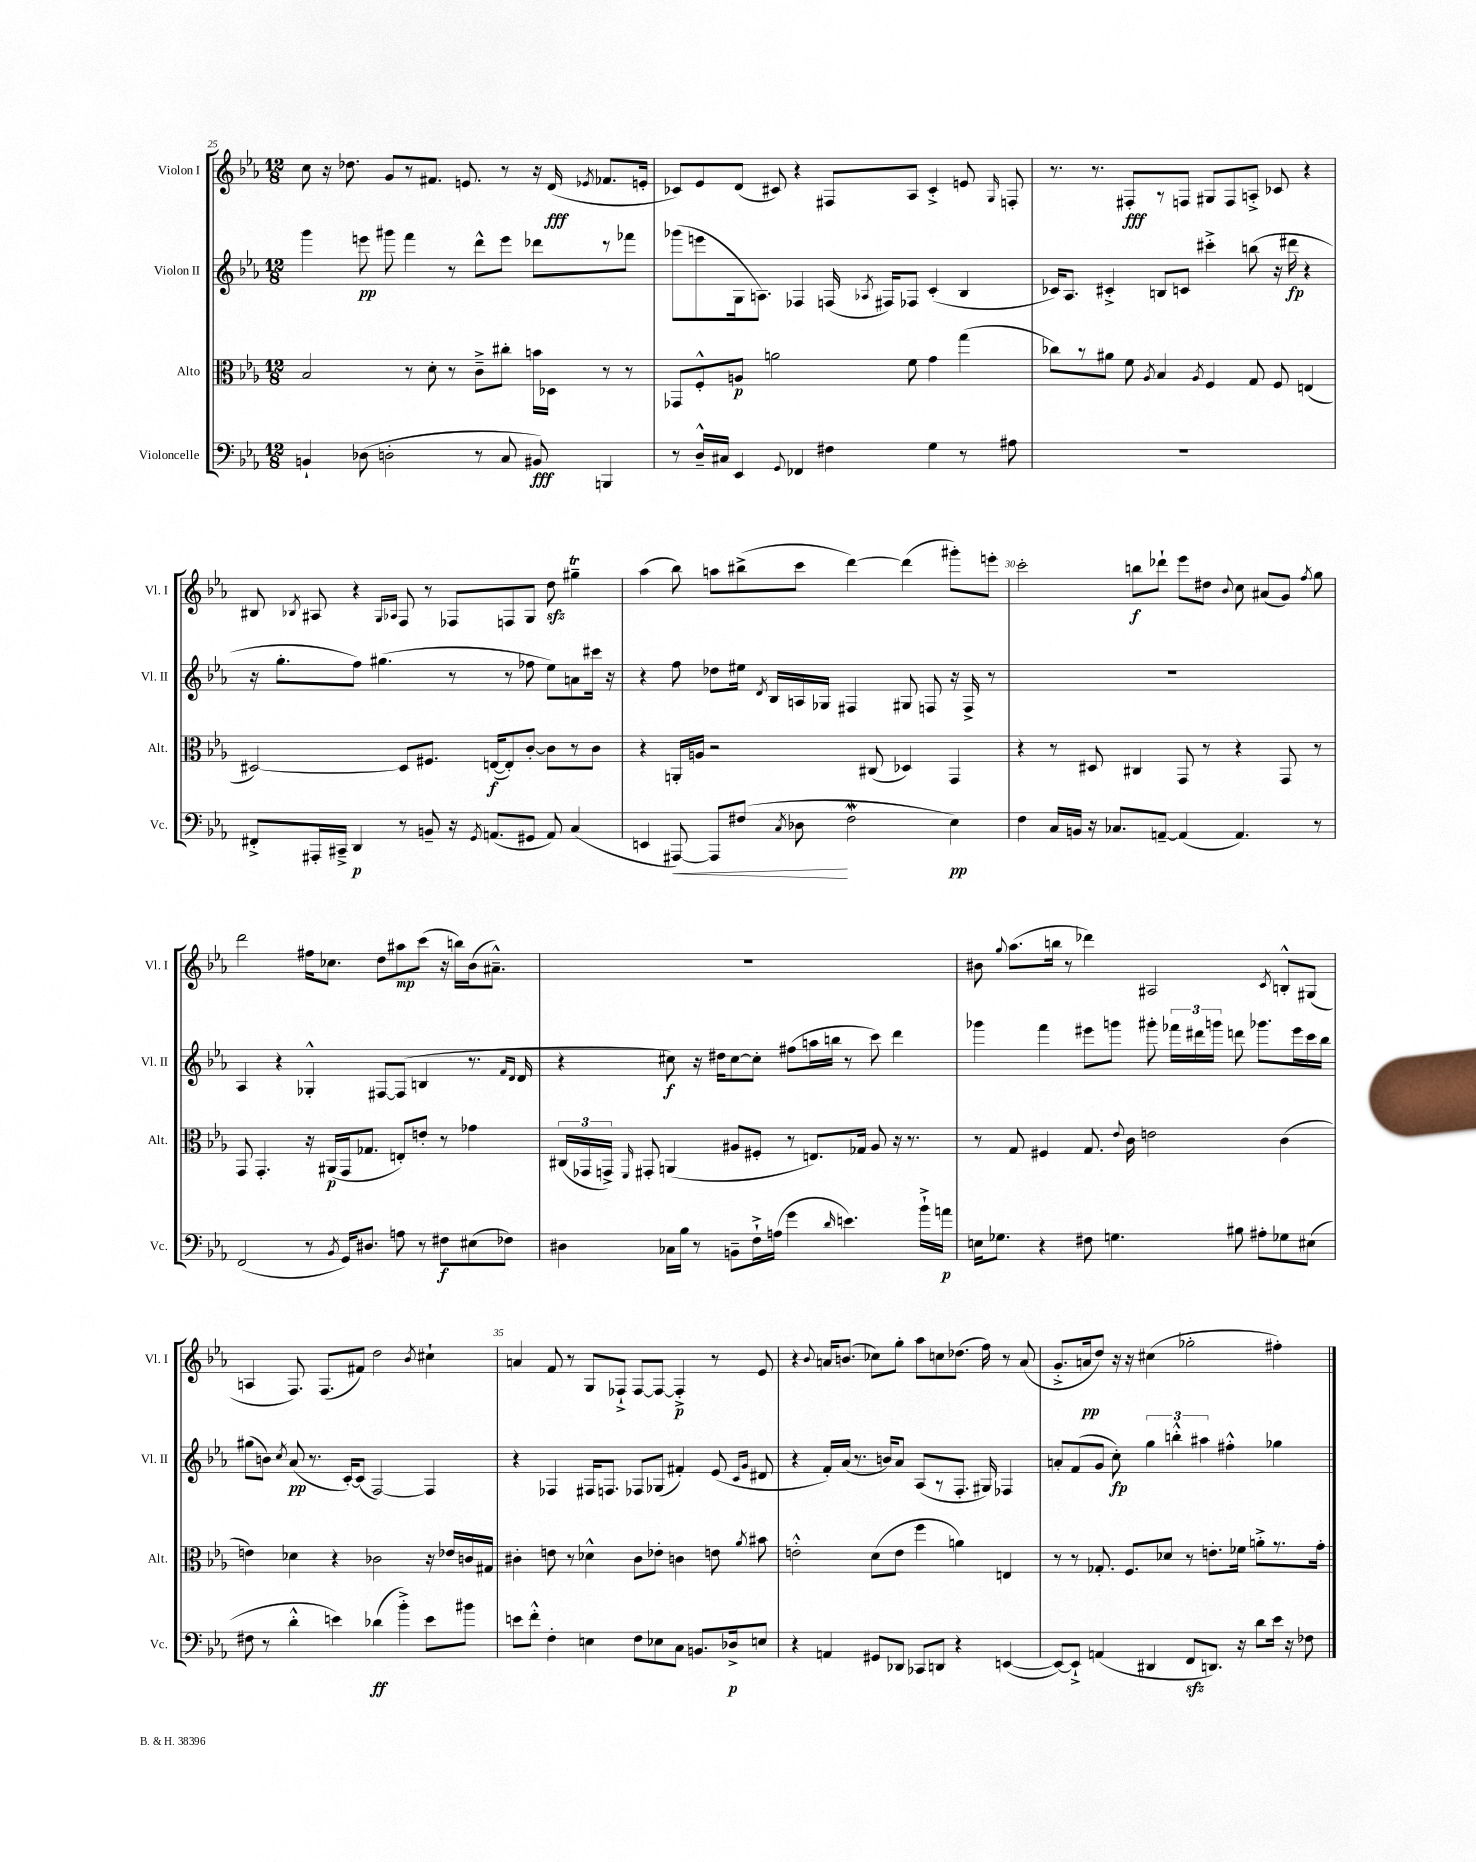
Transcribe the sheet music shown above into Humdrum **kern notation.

**kern	**kern	**kern	**kern
*staff4	*staff3	*staff2	*staff1
*clefF4	*clefC3	*clefG2	*clefG2
*k[b-e-a-]	*k[b-e-a-]	*k[b-e-a-]	*k[b-e-a-]
*M12/8	*M12/8	*M12/8	*M12/8
4BB`	2B-	4ggg	8cc
.	.	.	16r
.	.	.	8.dd-
(8D-	.	8eee	.
2D'	.	8ggg#	8g
.	8r	4fff	8r
.	8d'	.	8.f#
.	8r	8r	.
.	.	.	8.e
8r	8c~^	8ddd^^	.
8C	8cc#'	8eee	8r
8BB#)	16b	8ddd-	16r
.	16D-	.	(16d
.	.	.	8qe-
4BBB	8r	8r	8.f-
.	8r	8fff-	.
.	.	.	16e'
=	=	=	=
8r	8GG-	(8ggg-	8c-)
16D~^^	8F'^^	8eee	8e-
16C#	.	.	.
4EE-	8A	16G	(8d
.	.	8.A)	.
.	2a	.	8c#)
8qqGG	.	.	.
4FF-	.	4F-	4r
4F#	.	(16F	8F#
.	.	8qA-	.
.	.	16F#)	.
.	8f	8F-	8A-
4G	4g	(4c'	4c#'^
8r	(4gg	4B-	8e
.	.	.	16qqG
8A#	.	.	8F'
=	=	=	=
1.r	8cc-)	16c-)	8.r
.	.	8.A-	.
.	8r	.	.
.	.	.	8.r
.	8a#	4c#'^	.
.	8f	.	8F#'
.	8qA-	.	.
.	4B-	8B	8r
.	.	8c	8F
.	8qA-	.	.
.	4F	4ccc#'^	8G#
.	.	.	8F
.	8G	(8bb	8A'^
.	8F	16r	8c-
.	.	16ddd#	.
.	(4E	4r	4r
=	=	=	=
8FF#'^	[2D#)	16r	8B#
.	.	8.gg'	.
.	.	.	8qB-
16AAA#'	.	.	8A#
16CC#~^	.	.	.
4DD	.	8ff)	4r
.	.	(4.gg#	.
.	.	.	16qqG
.	.	.	16qqA-
8r	8D#]	.	8F
8BB~	8.F#	.	8r
16r	.	8r	8F-
8qGG	.	.	.
(8.AA	([16E	.	.
.	8E'])	8r	8F
8GG#	[8c'	8ff-	8G
8AA)	8c]	8ee-)	8dd
(4C	8r	8a	4gg#~
.	8c	16ccc#	.
.	.	16r	.
=	=	=	=
4EE	4r	4r	(4aa-
[8AAA#)	16AA'	8ff	8bb-)
.	16A	.	.
8AAA#]	2r	8dd-	8aa
(8F#	.	16ee#	(8bb#^
.	.	8qd	.
.	.	16B-	.
8qC	.	.	.
8D-	.	16A	8ccc
.	.	16G-	.
2F#	.	4F#	[4ddd)
.	(8C#	.	.
.	4D-)	8G#	(4ddd]
.	.	8F	.
4E-)	4GG	16r	8ggg#')
.	.	16F^	.
.	.	8r	8eee'
=	=	=	=
4F	4r	1.r	2ccc'
16C	8r	.	.
16BB	.	.	.
16r	8D#	.	.
8.C-	.	.	.
.	4C#	.	8bb
[8AA~	.	.	8ddd-`
(4AA]	8GG	.	8eee-
.	8r	.	8dd#
.	.	.	8qqb-
4.AA)	4r	.	8cc
.	.	.	(8a#
.	8GG	.	8g)
.	.	.	8qff
8r	8r	.	8gg
=	=	=	=
(2FF	8GG	4A-	2ddd
.	4.GG'	.	.
.	.	4r	.
8r	16r	4G-'^^	16ff#
.	(16AA#	.	8.cc-
8qBB-	.	.	.
16GG)	16GG	.	.
8.D#	8.G-	.	.
.	.	[8F#	8dd
8A	8E')	(8F#]	8aa#
8r	8e'	4B	(8ccc
8F#	8r	.	16r
.	.	.	16bb)
(8E#	4g-	8.r	(16b-
.	.	.	8.a#~^^)
8F-)	.	.	.
.	.	16qqf	.
.	.	16qqd	.
.	.	16d	.
=	=	=	=
4D#	(24C#	4r	1.r
.	24GG-	.	.
.	24GG^)	.	.
.	16qqFF	.	.
.	8GG#'	.	.
16C-	(4AA	8cc#)	.
16B-	.	.	.
8r	.	16r	.
.	.	16dd#	.
8BB~	8A#	[8cc#	.
16F`^	8F#'	8cc#']	.
(16A	.	.	.
4g	8r	(8ff#	.
.	8.E)	16aa	.
.	.	16bb	.
16qqd	.	.	.
4.e)	.	8r	.
.	16G-	.	.
.	8A#	8ccc)	.
.	16r	4ddd	.
.	8.r	.	.
16b-`^	.	.	.
16a	.	.	.
=	=	=	=
16E	8r	4ggg-	8b#
8.G-	.	.	.
.	.	.	8qqgg
.	8G	.	(8.aa-
4r	4F#	4fff	.
.	.	.	16bb
.	.	.	8r
8F#	8.G	8eee#	4ddd-)
4.G	.	8ggg	.
.	8qqe-	.	.
.	16c	.	.
.	2e	8ggg#'	2A#
.	.	24fff-	.
.	.	24ddd#	.
.	.	24ggg	.
8B#	.	8ddd	.
8A#'	.	8.ggg-	.
.	.	.	8qc
8G-	(4c	.	8B'^^
.	.	16eee#	.
(8E#	.	16ccc	(8G#
.	.	16bb-	.
=	=	=	=
8F#	4e)	(8gg#	4A
8r	.	8b)	.
.	.	8qcc	.
4d'^^	4d-	(8a-	8.F)
.	.	8.r	.
.	.	.	(8.F
4e)	4r	.	.
.	.	[16c')	.
.	.	(8c]	8f#)
(4d-	2c-	[2F)	2dd
4b-'^)	.	.	.
.	.	.	8qb-
8e	16r	4F]	4cc#`
.	16e-	.	.
8b#	16c	.	.
.	16G#	.	.
=	=	=	=
8e	4c#'	4r	4a
8f'^^	.	.	.
4F'	8e	4F-	8f
.	8r	.	8r
4E	4d-^^	16F#	8G
.	.	8.F	.
.	.	.	8F-`^
8F	8c#	8F-	[8F-
8E-	8e-'	(8G-	8F-_
8C	4c	4f#')	4F-'^]
8.BB	.	.	.
.	8e	(8e-	8r
16D-^	.	.	.
.	.	16qqc	.
.	8qa-	16qqg	.
8E	8b#	8d#	8e-
=	=	=	=
4r	2e'^^	4r	4r
.	.	.	8qqb-
4AA	.	16f')	16a
.	.	(16a-	(8.b
.	.	8.r	.
8GG#	(8d	.	8cc-)
.	.	16b)	.
8DD-	8e	8a-	8gg'
8CC-	4ff	(8A-	8aa-
8DD	.	8r	8cc
4r	4a)	8.F'	(8.dd-
.	.	16G#)	16ff)
([4EE	4E	4F-	8r
.	.	.	(8a
=	=	=	=
8EE_)	8r	8a'	8.g'^
8EE`^]	8r	(8f	.
.	.	.	16a
(4AA	8.G-'	8g	8dd)
.	.	8cc')	16r
.	8.F	.	16r
4DD#	.	6gg	(4cc#
.	8d-	.	.
.	.	6bb'^^	.
8FF	8r	.	2gg-'
.	.	6aa#	.
8.DD)	8.e'	.	.
.	.	4ff#'^^	.
16r	16f-	.	.
8d	8a'^	.	.
16e-	8.r	4gg-	4ff#')
16r	.	.	.
8F-	.	.	.
.	16g'	.	.
==	==	==	==
*-	*-	*-	*-
